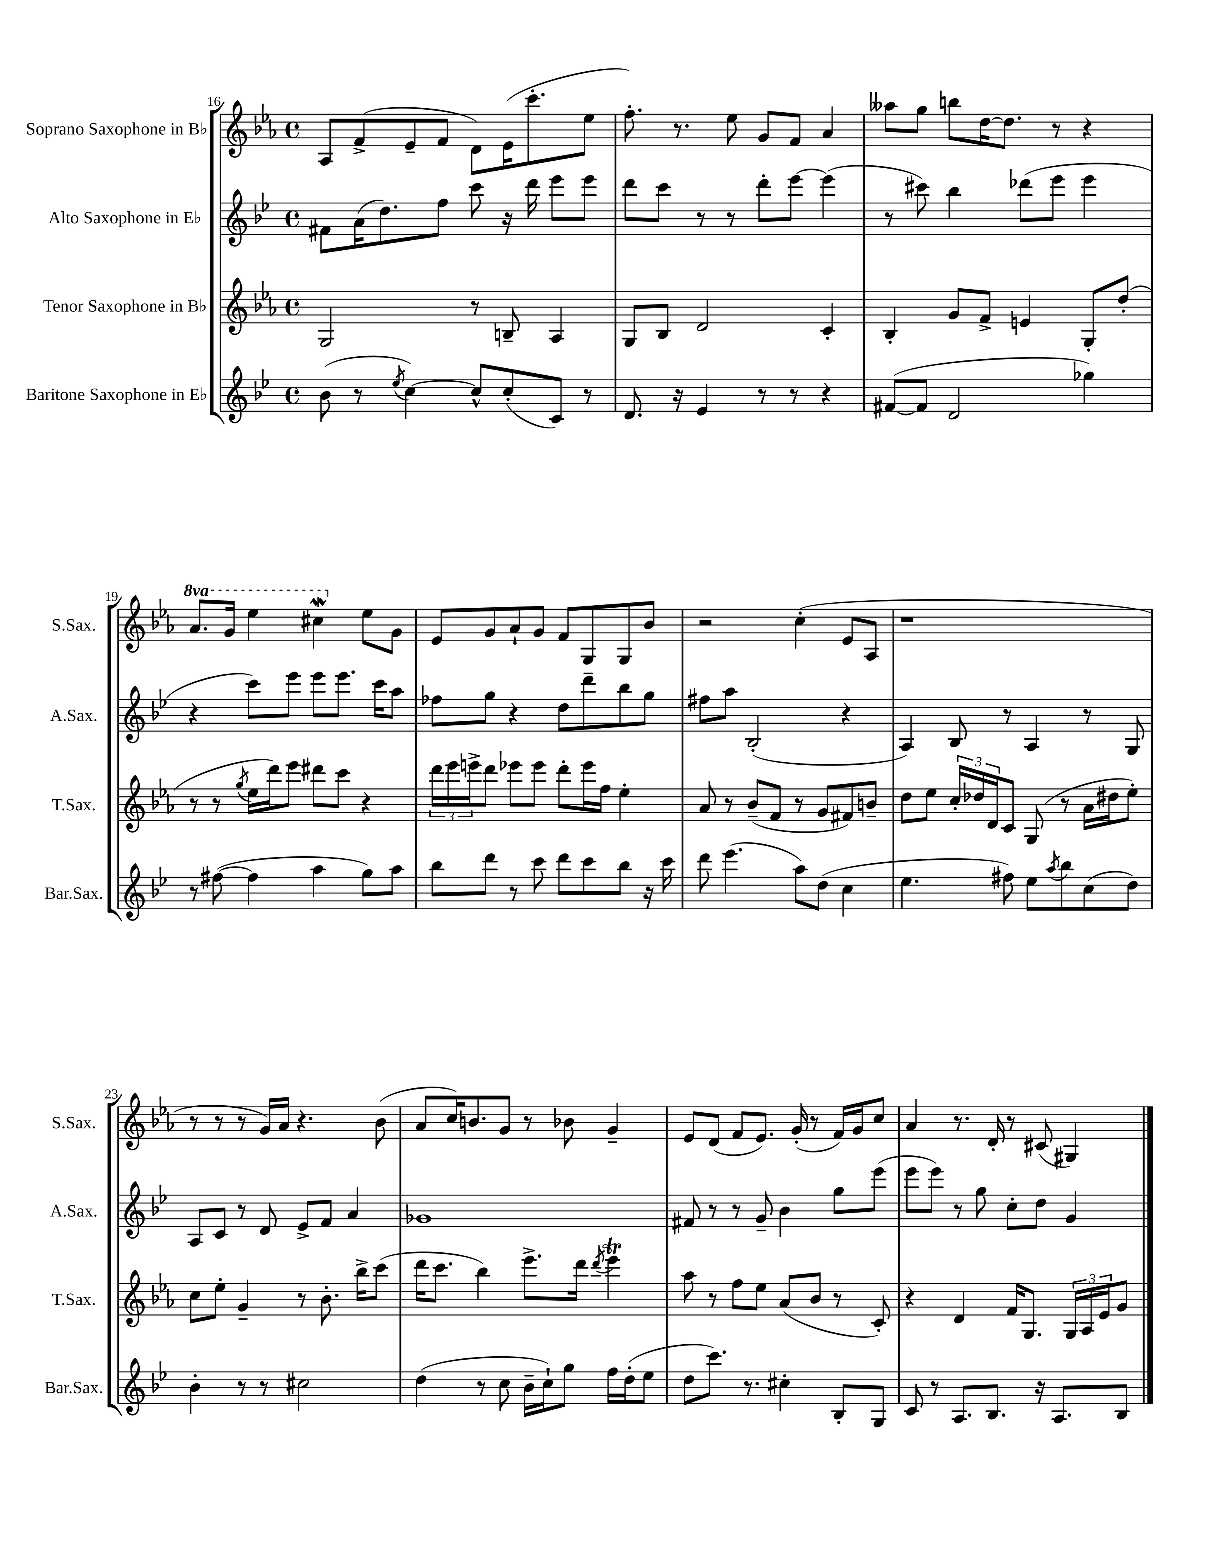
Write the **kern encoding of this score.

**kern	**kern	**kern	**kern
*part4	*part3	*part2	*part1
*staff4	*staff3	*staff2	*staff1
*I"Baritone Saxophone in E♭	*I"Tenor Saxophone in B♭	*I"Alto Saxophone in E♭	*I"Soprano Saxophone in B♭
*I'Bar.Sax.	*I'T.Sax.	*I'A.Sax.	*I'S.Sax.
*clefG2	*clefG2	*clefG2	*clefG2
*k[b-e-]	*k[b-e-a-]	*k[b-e-]	*k[b-e-a-]
*M4/4	*M4/4	*M4/4	*M4/4
*met(c)	*met(c)	*met(c)	*met(c)
=16	=16	=16	=16
(8b-\	2G/	8f#X\L	8A-/L
8r	.	(16a\K	(8f^/
.	.	8.dd\)	.
8qee-/	.	.	.
[4cc\)	.	.	8e-~/
.	.	8ff\J	8f/J
8cc^^/L]	8r	8ccc\	8d\L)
(8cc'/	8Bn~/	16r	(16e-\K
.	.	16ddd\	8.ccc'\
8c/J)	4A-/	8eee-\L	.
8r	.	8eee-\J	8ee-\J
=17	=17	=17	=17
8.d/	8G/L	8ddd\L	8.ff'\)
.	8B-/J	8ccc\J	.
16r	.	.	8.r
4e-/	2d/	8r	.
.	.	8r	8ee-\
8r	.	8ddd'\L	8g/L
8r	.	[8eee-\J	8f/J
4r	4c'/	(4eee-\]	4a-/
=18	=18	=18	=18
([8f#X/L	4B-'/	8r	8aa--X\L
8f#/J]	.	8ccc#X\)	8gg\J
2d/	8g/L	4bb-\	8bbn\L
.	8f^/J	.	[16dd\K
.	.	.	8.dd\J]
.	4en/	(8ddd-X\L	.
.	.	8eee-\J	8r
4gg-X\)	8G'/L	4eee-\	4r
.	(8dd'/J	.	.
!!LO:LB:g=z
=19	=19	=19	=19
*	*	*	*8va
8r	8r	4r	8.aa-/L
([8ff#X\	8r	.	.
.	.	.	16gg/Jk
.	8qgg/	.	.
4ff#\]	16ee-\LL	8ccc\L)	4eee-\
.	16ddd\J)	.	.
.	8eee-\J	8eee-\J	.
4aa\	8ddd#X\L	8eee-\L	4ccc#XW\
.	8ccc\J	8.eee-\J	.
*	*	*	*X8va
8gg\L)	4r	.	8ee-\L
.	.	16ccc\KL	.
8aa\J	.	8aa\J	8g\J
=20	=20	=20	=20
8bb-\L	24ddd\LL	8ff-X\L	8e-/L
.	24eee-\	.	.
.	24eeen^\J	.	.
8ddd\J	8ddd\J	8gg\J	8g/
8r	8eee-X\L	4r	8a-`/
8ccc\	8eee-\J	.	8g/J
8ddd\L	8ddd'\L	8dd\L	8f/L
8ccc\	16eee-\L	8ddd~\	8G/
.	16ff\JJ	.	.
8bb-\J	4ee-'\	8bb-\	8G/
16r	.	8gg\J	8b-/J
16ccc\	.	.	.
=21	=21	=21	=21
8ddd\	8a-/	8ff#X\L	2r
(4.eee-\	8r	8aa\J	.
.	(8b-~/L	(2B-'/	.
.	8f/J	.	.
8aa\L)	8r	.	(4cc'\
(8dd\J	8g/L	.	.
4cc\	8f#X/)	4r	8e-/L
.	8bn~/J	.	8A-/J
=22	=22	=22	=22
4.ee-\	8dd\L	4A/)	1r
.	8ee-\J	.	.
.	24cc'/LL	8B-/	.
.	24dd-X/	.	.
.	24d/J	.	.
8ff#X\)	8c/J	8r	.
8ee-\L	(8G/	4A/	.
8qaa/	.	.	.
8bb-\	8r	.	.
(8cc\	16a-\LL	8r	.
.	16dd#X\J	.	.
8dd\J)	8ee-'\J)	8G/	.
!!LO:LB:g=z
=23	=23	=23	=23
4b-'\	8cc\L	8A/L	8r
.	8ee-'\J	8c/J	8r
8r	4g~/	8r	8r
8r	.	8d/	16g/LL)
.	.	.	16a-/JJ
2cc#X\	8r	8e-^/L	4.r
.	8.b-'\	8f/J	.
.	.	4a/	.
.	16bb-^\KL	.	.
.	(8ccc\J	.	(8b-\
=24	=24	=24	=24
(4dd\	16ddd\KL	1g-X	8a-/L
.	8.ccc\J	.	.
.	.	.	16cc/K)
.	.	.	8.bn/
8r	4bb-\)	.	.
8cc\	.	.	8g/J
16b-~\LL	8.eee-^\L	.	8r
16cc`\J)	.	.	.
8gg\J	.	.	8b-X\
.	16ddd\Jk	.	.
.	8qddd/	.	.
16ff\LL	4eee-T\	.	4g~/
(16dd'\J	.	.	.
8ee-\J	.	.	.
=25	=25	=25	=25
8dd\L	8aa-\	8f#X/	8e-/L
8.ccc\J)	8r	8r	(8d/J
.	8ff\L	8r	8f/L
8.r	.	.	.
.	8ee-\J	8g~/	8.e-/J)
4cc#X'\	(8a-/L	4b-\	.
.	.	.	(16g'/
.	8b-/J	.	8r
8B-'/L	8r	8gg\L	16f/LL)
.	.	.	16g/J
8G/J	8c'/)	(8eee-\J	8cc/J
=26	=26	=26	=26
8c/	4r	8eee-\L	4a-/
8r	.	8eee-\J)	.
8.A/L	4d/	8r	8.r
.	.	8gg\	.
8.B-/J	.	.	16d'/
.	16f/KL	8cc'\L	8r
.	8.G/J	.	.
16r	.	8dd\J	(8c#X/
8.A/L	.	.	.
.	24G/LL	4g/	4G#X/)
.	24A-/	.	.
.	24e-/J	.	.
8B-/J	8g/J	.	.
==	==	==	==
*-	*-	*-	*-
